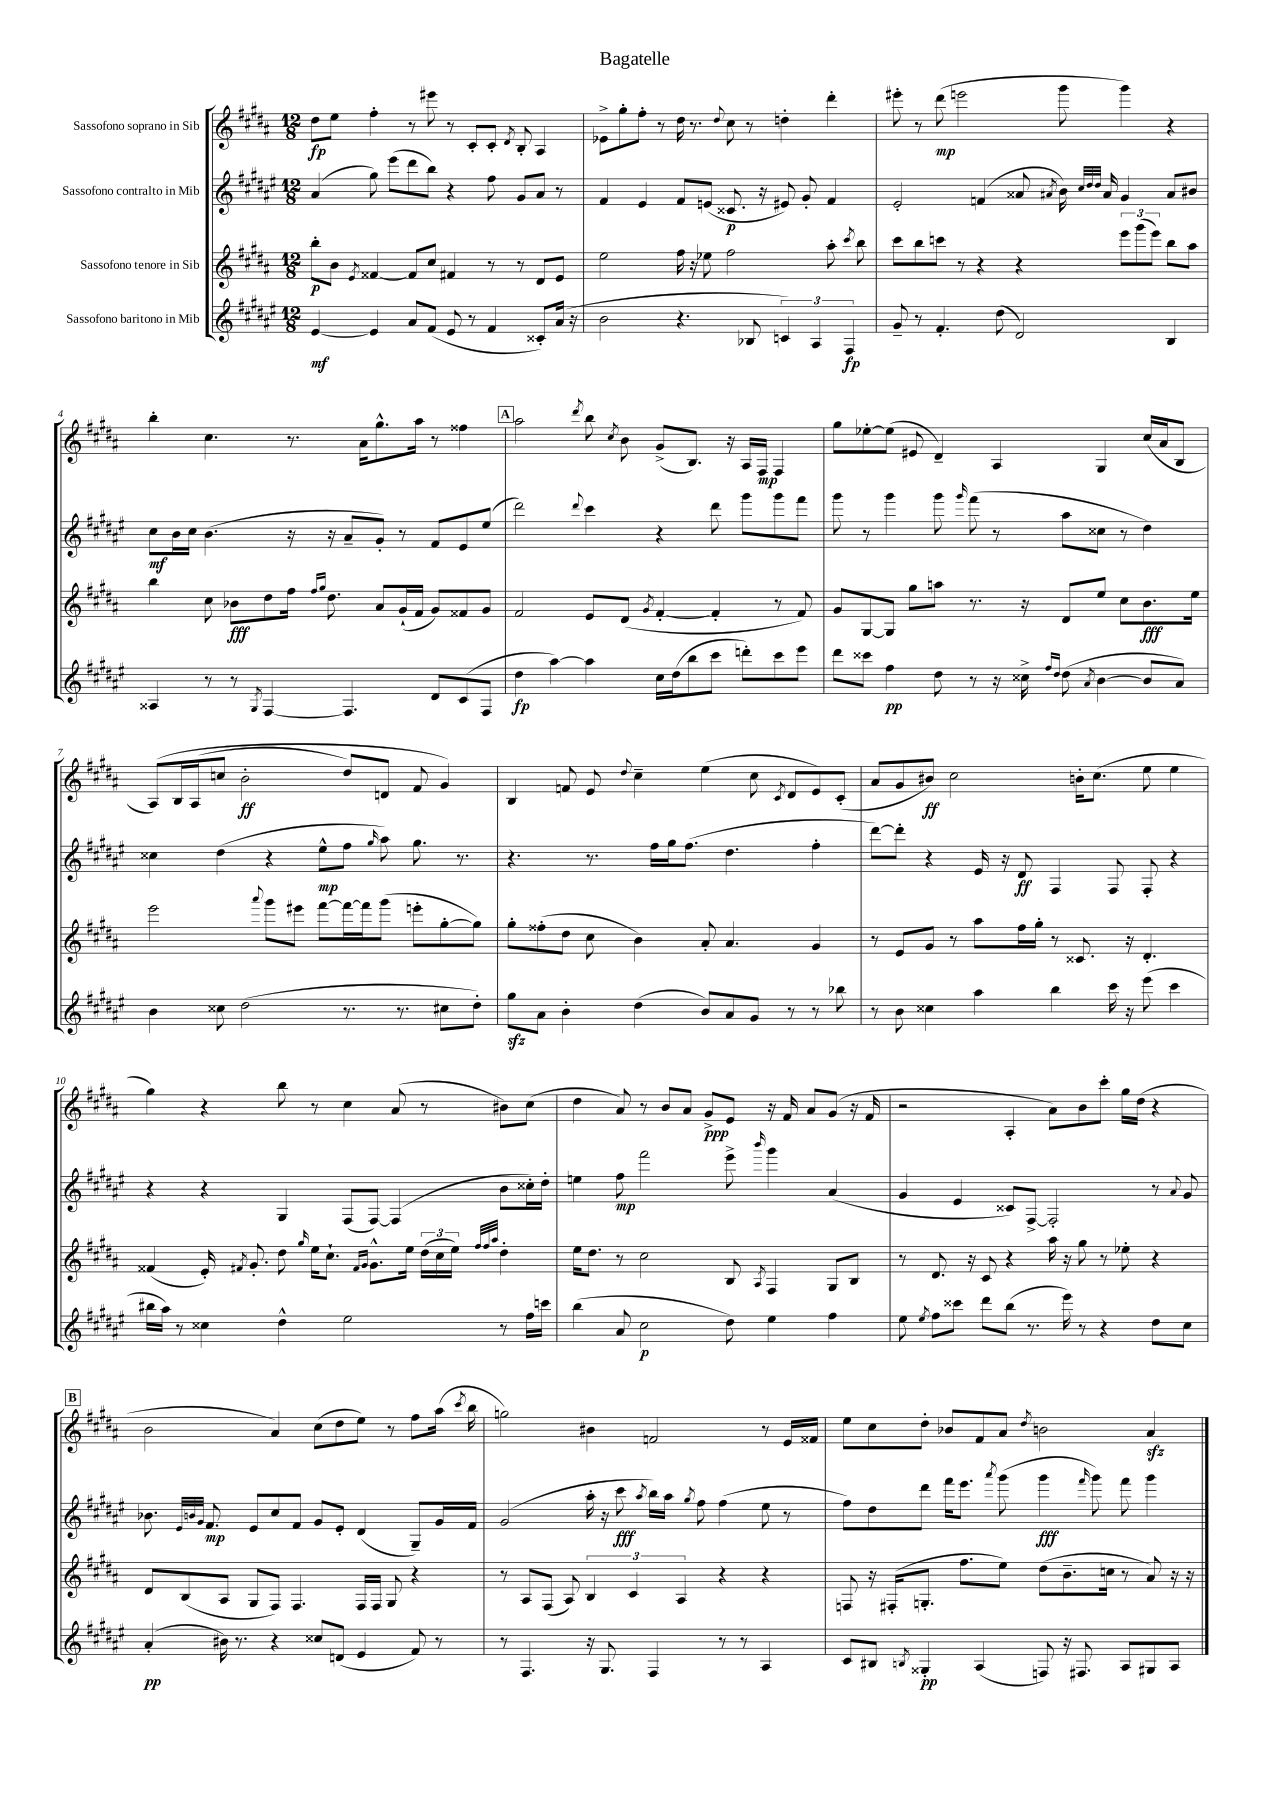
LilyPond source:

\header { title = "Bagatelle" }
<<
\new StaffGroup <<
\new Staff = "s0" \with { instrumentName = "Sassofono soprano in Sib" } {
    \clef treble \key b \major \numericTimeSignature \time 12/8
    \autoBeamOff dis''8[\fp e''8] fis''4-. r8 eis'''8 r8 cis'8[-. cis'8]-. \acciaccatura { dis'8 } b8-. ais4 |
    ees'8[-> gis''8-. fis''8]-. r8 dis''16 r8. \appoggiatura { dis''8 } cis''8 r8 d''4-. dis'''4-. |
    eis'''8-. r8 dis'''8\mp( e'''2 gis'''8 gis'''4) r4 |
    b''4-. cis''4. r8. ais'16[ gis''8.-^ ais''16] r8 fisis''4 |
    \mark \markup { \box "A" } ais''2 \acciaccatura { dis'''8 } b''8 \acciaccatura { cis''8 } b'8 gis'8[->( b8.]) r16 ais16[ fis16]\mp fis4 |
    gis''8[ ees''8~-. ees''8]( eis'8 dis'4--) ais4 gis4 cis''16[( ais'16 b8] |
    ais8[)\( b16 ais16( c''8] b'2-.\ff dis''8[) d'8] fis'8 gis'4\) |
    b4 f'8 e'8 \appoggiatura { dis''8 } cis''4-- e''4( cis''8 \acciaccatura { cis'8 } dis'8[ e'8) cis'8]-.( |
    ais'8[ gis'8 bis'8]\ff) cis''2 b'16[-. cis''8.]( e''8 e''4 |
    gis''4) r4 b''8 r8 cis''4 ais'8( r8 bis'8[) cis''8]( |
    dis''4 ais'8) r8 b'8[ ais'8] gis'8[->\ppp e'8] r16 fis'16 ais'8[ gis'8]( r16 fis'16 |
    r2 ais4-. ais'8[) b'8 cis'''8]-. gis''16[ dis''16]( r4 |
    \mark \markup { \box "B" } b'2 ais'4) cis''8[( dis''8 e''8]) r8 fis''8[ ais''16]( \acciaccatura { cis'''8 } b''16 |
    g''2) bis'4 f'2 r8 e'16[ fisis'16] |
    e''8[ cis''8 dis''8]-. bes'8[ fis'8 ais'8] \acciaccatura { dis''8 } b'2 ais'4\sfz \bar "|." |
}
\new Staff = "s1" \with { instrumentName = "Sassofono contralto in Mib" } {
    \clef treble \key fis \major \numericTimeSignature \time 12/8
    \autoBeamOff ais'4( gis''8) eis'''8[( dis'''8 b''8]) r4 fis''8 gis'8[ ais'8] r8 |
    fis'4 eis'4 fis'8[ e'8]( cisis'8.\p r16 eis'8) gis'8-. fis'4 |
    eis'2-. f'4( aisis'8 \acciaccatura { ais'8 } b'16) \grace { cis''32[ dis''32 dis''32] } ais'16 gis'4 ais'8[ bis'8] |
    cis''8[\mf b'16 cis''16] b'4.( r16 r16 ais'8[-- gis'8]-.) r8 fis'8[ eis'8 eis''8]( |
    \mark \markup { \box "A" } dis'''2) \appoggiatura { dis'''8 } cis'''4 r4 dis'''8 gis'''8[ gis'''8 fis'''8] |
    gis'''8 r8 gis'''4 gis'''8 \grace { gis'''16 } fis'''8( r8 ais''8[ cisis''8] r8 dis''4) |
    cisis''4 dis''4( r4 eis''8[-^\mp fis''8] \grace { gis''16 } ais''8) gis''8. r8. |
    r4. r8. fis''16[ gis''16 fis''8.]( dis''4. fis''4-. |
    dis'''8[~) dis'''8]-. r4 eis'16 r16 dis'8\ff fis4 fis8 fis8-. r4 |
    r4 r4 gis4 fis8[( fis8]~) fis4( b'8[ cisis''16-.) dis''16]-. |
    e''4 fis''8\mp fis'''2 eis'''8-> \grace { b'''16 } gis'''4 ais'4( |
    gis'4 eis'4 cisis'8[) fis8]~-> fis2-. r8 \appoggiatura { ais'8 } gis'8 |
    \mark \markup { \box "B" } bes'8. \grace { eis'32[ b'32 gis'32] } fis'8.\mp eis'8[ cis''8 fis'8] gis'8[ eis'8]-. dis'4( gis8[--) gis'16 fis'16] |
    gis'2( ais''16-. r16 cis'''8\fff \acciaccatura { ais''8 } b''16[) ais''16] \acciaccatura { gis''8 } fis''8 fis''4( eis''8 r8 |
    fis''8[) dis''8 dis'''8] fis'''16[ eis'''8.] \acciaccatura { ais'''8 } gis'''8( gis'''4\fff \grace { fis'''16 } gis'''8) fis'''8 gis'''4 \bar "|." |
}
\new Staff = "s2" \with { instrumentName = "Sassofono tenore in Sib" } {
    \clef treble \key b \major \numericTimeSignature \time 12/8
    \autoBeamOff b''8[-.\p b'8] \acciaccatura { e'8 } fisis'4~ fisis'8[ cis''8] fis'4 r8 r8 dis'8[ e'8] |
    e''2 fis''16 r16 ees''8 fis''2 ais''8-. \acciaccatura { cis'''8 } b''8 |
    cis'''8[ b''8 c'''8] r8 r4 r4 \tuplet 3/2 { e'''8[ gis'''8( e'''8]) } b''8[ ais''8] |
    b''4 cis''8 bes'8[\fff dis''8 fis''16] \grace { fis''16[ gis''16] } dis''8. ais'8[ gis'16-!( fis'16] gis'8[) fisis'8 gis'8] |
    \mark \markup { \box "A" } fis'2 e'8[ dis'8]( \acciaccatura { gis'8 } fis'4~-. fis'4-. r8 fis'8) |
    gis'8[ gis8~ gis8] gis''8[ a''8] r8. r16 dis'8[ e''8] cis''8[ b'8.\fff e''16] |
    e'''2 \appoggiatura { ais'''8 } gis'''8[ eis'''8] fis'''8[~ fis'''16~ fis'''16 gis'''8]( e'''8[-. gis''8~-. gis''8]) |
    gis''8[-. fisis''8-.( dis''8] cis''8 b'4) ais'8-. ais'4. gis'4 |
    r8 e'8[ gis'8] r8 ais''8[ fis''16 gis''16]-. r8 cisis'8. r16 dis'4.-. |
    fisis'4( e'16-.) \acciaccatura { fis'8 } gis'8.-. dis''8 \grace { gis''16 } e''16[ cis''8.]-! \grace { fis'16[ gis'16] } gis'8.[-^ e''16] \tuplet 3/2 { dis''16[( cis''16 e''16]) } \grace { fis''32[ fis''32 ais''32] } dis''4-. |
    e''16[ dis''8.] r8 cis''2 b8 \acciaccatura { ais8 } fis4 gis8[ b8] |
    r8 dis'8. r16 cis'8 r4 ais''16 r16 gis''8 r8 ees''8-. r4 |
    \mark \markup { \box "B" } dis'8[ b8( ais8] gis8[ fis8]) fis4. fis16[ fis16] gis8 r4 |
    r8 ais8[ fis8]( ais8) \tuplet 3/2 { b4 cis'4 ais4 } r4 r4 |
    f8 r16 fis16[-.( g8.]-. fis''8.[ e''8]) dis''8[( b'8.-- c''16] r8 ais'8) r16 r16 \bar "|." |
}
\new Staff = "s3" \with { instrumentName = "Sassofono baritono in Mib" } {
    \clef treble \key fis \major \numericTimeSignature \time 12/8
    \autoBeamOff eis'4~\mf eis'4 ais'8[ fis'8]( eis'8 r8 fis'4 cisis'8[-.) ais'16]( r16 |
    b'2 r4. bes8 \tuplet 3/2 { c'4) ais4 fis4\fp } |
    gis'8-- r8 fis'4.-. dis''8( dis'2) b4 |
    aisis4 r8 r8 \acciaccatura { gis8 } fis4~ fis4. dis'8[ cis'8( fis8] |
    \mark \markup { \box "A" } dis''4\fp ais''4~) ais''4 cis''16[ dis''16( b''8 cis'''8] d'''8[-.) cis'''8 eis'''8] |
    dis'''8[ cisis'''8] fis''4\pp dis''8 r8 r16 cisis''16-> \grace { fis''16[ dis''16] } dis''8( \acciaccatura { ais'8 } b'4~ b'8[ ais'8]) |
    b'4 cisis''8 dis''2( r8. r8. cis''8[ dis''8]-.) |
    gis''8[\sfz ais'8] b'4-. dis''4( b'8[) ais'8 gis'8] r8 r8 bes''8 |
    r8 b'8 cisis''4 ais''4 b''4 cis'''16 r16 eis'''8( cis'''4 |
    bis''16[ ais''16]) r8 cisis''4 dis''4-^ eis''2 r8 fis''16[ c'''16] |
    b''4( ais'8 cis''2\p dis''8) eis''4 fis''4 |
    eis''8 \acciaccatura { eis''8 } fis''8[ cisis'''8] dis'''8[ b''8]( r8. eis'''16) r8 r4 dis''8[ cis''8] |
    \mark \markup { \box "B" } ais'4-.\pp( bis'16) r8. r4 cisis''8[ d'8]( eis'4 fis'8) r8 |
    r8 fis4. r16 gis8. fis4 r8 r8 ais4 |
    cis'8[ bis8] \acciaccatura { b8 } gisis4-.\pp ais4( f8) r16 fis8. ais8[ gis8 ais8] \bar "|." |
}
>>
>>
